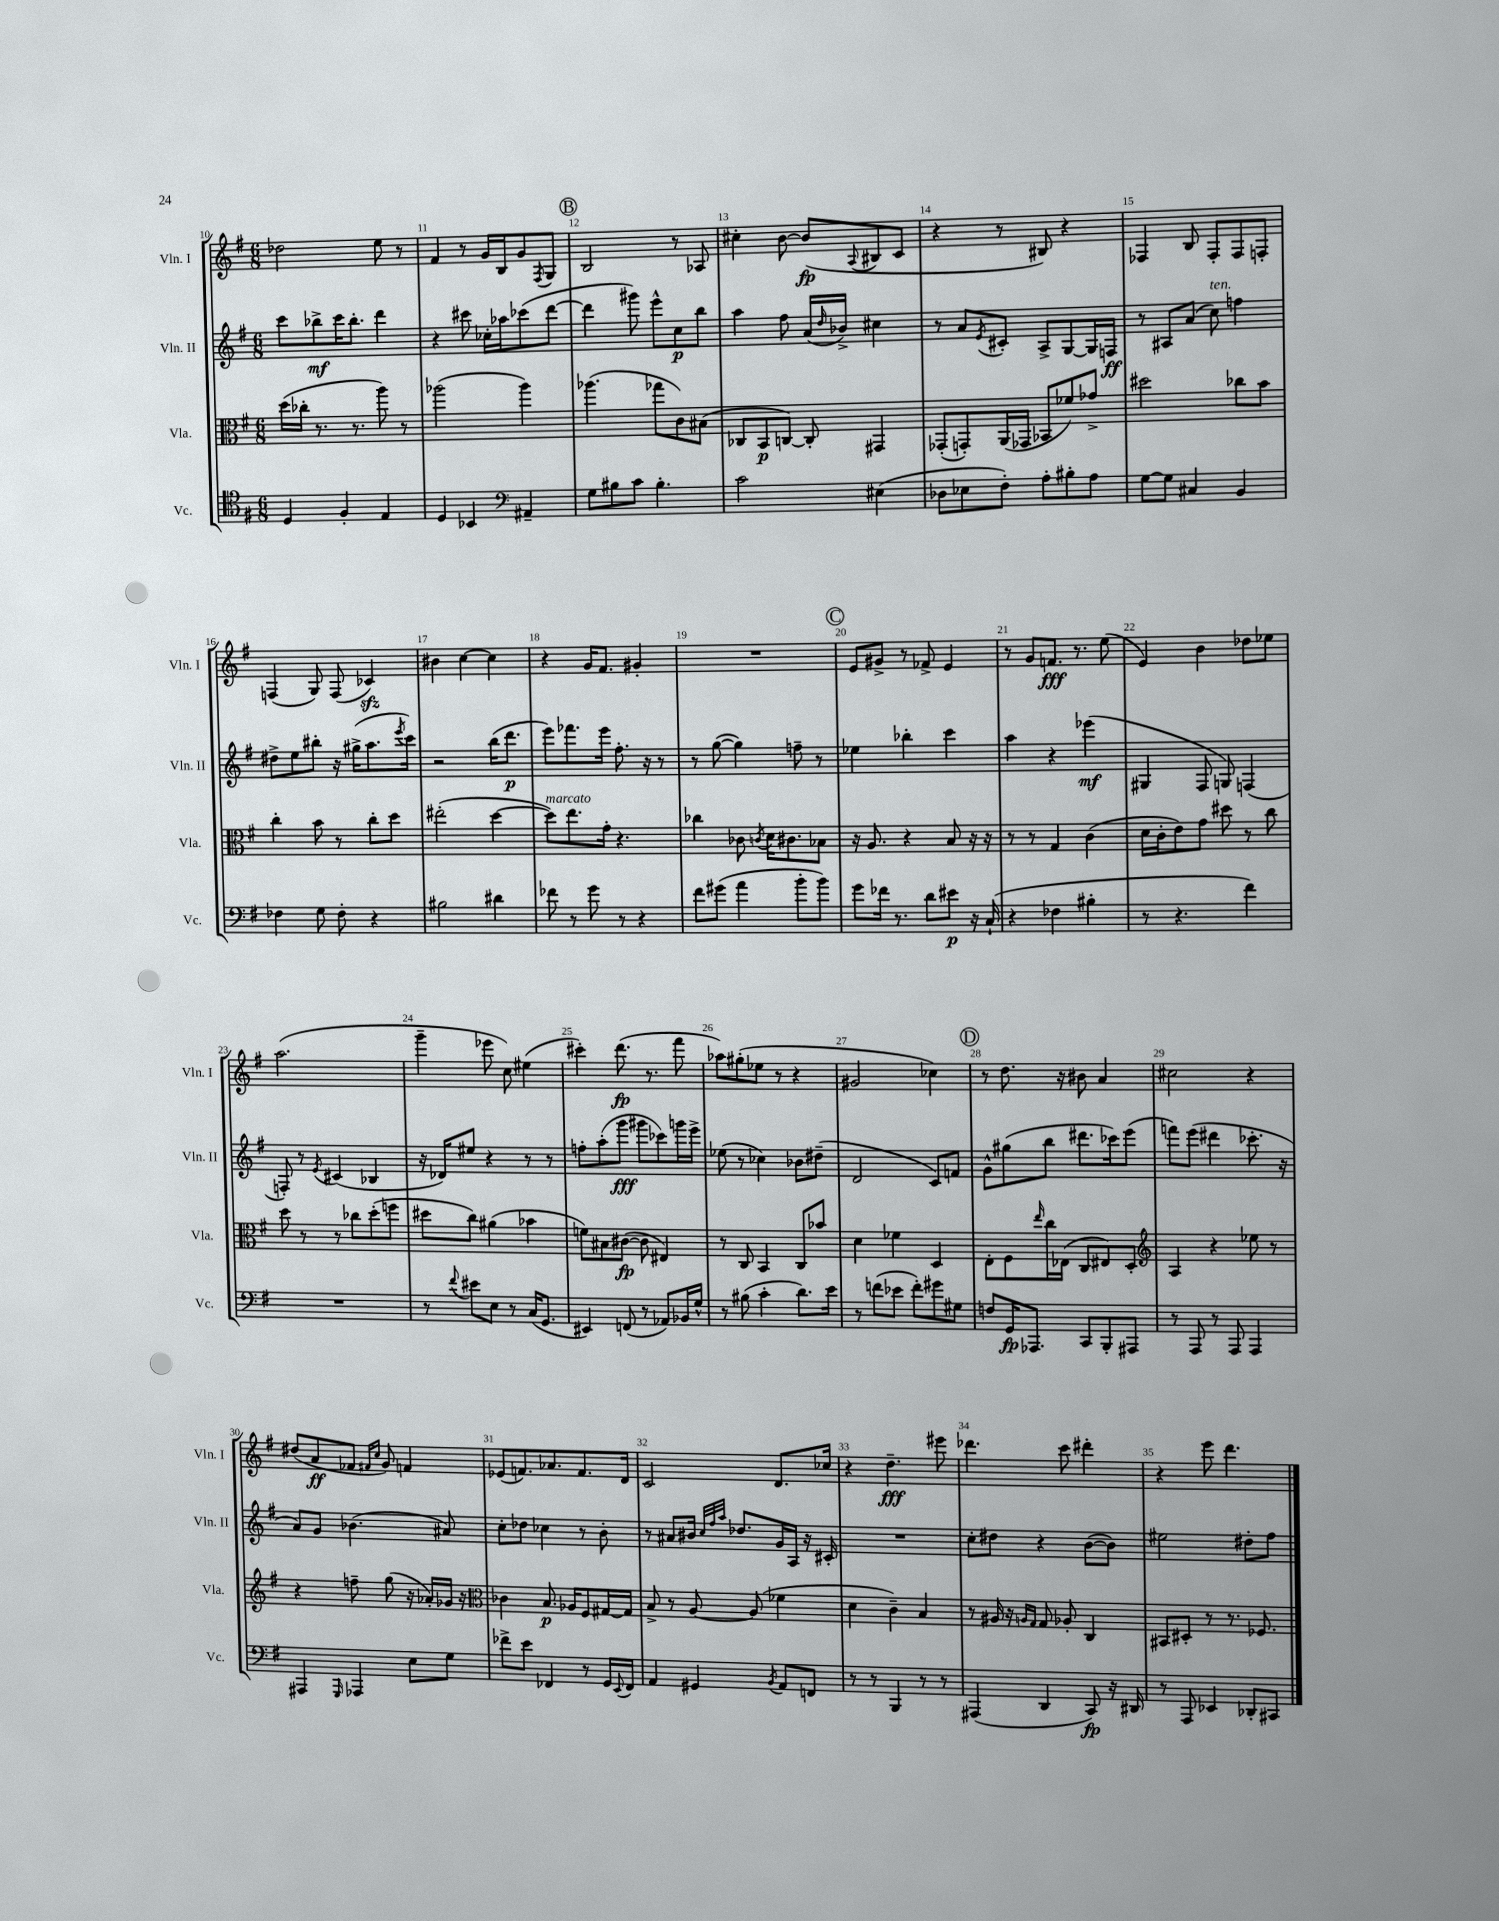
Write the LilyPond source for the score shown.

<<
\new StaffGroup <<
\new Staff = "s0" \with { instrumentName = "Vln. I" shortInstrumentName = "Vln. I" } {
    \clef treble \key g \major \numericTimeSignature \time 6/8
    des''2 e''8 r8 |
    fis'4 r8 g'16 b16 g'8 \acciaccatura { fis8 } g8 |
    \mark \markup { \circle "B" } b2 r8 aes8 |
    cis''4-. b'8~ b'8\fp( \appoggiatura { a8 } bis8 c'8 |
    r4 r8 bis8) r4 |
    fes4 b8 fes8-. fes8 f8-. |
    f4( g8) f8( ces'4\sfz) |
    bis'4 c''4~ c''4 |
    r4 g'16 fis'8. gis'4-. |
    R2. |
    \mark \markup { \circle "C" } e'8 gis'8-> r8 fes'8-> e'4 |
    r8 g'8 f'8.\fff r8. e''8( |
    e'4) b'4 des''8 ees''8 |
    a''2.( |
    g'''4-- ees'''8 c''8) eis''4( |
    cis'''4-.) d'''8.\fp( r8. fis'''8 |
    aes''8) gis''8-.( ees''8 r8 r4 |
    gis'2 ces''4) |
    \mark \markup { \circle "D" } r8 d''8. r16 bis'8 a'4 |
    cis''2 r4 |
    dis''8( a'8\ff fes'8 \grace { fis'16 c''16 } g'8) f'4 |
    ees'8( f'8.) aes'8. f'8. d'16 |
    c'2 d'8. ces''16 |
    r4 d''4.--\fff eis'''8 |
    des'''4. c'''8 dis'''4-. |
    r4 e'''8 d'''4. \bar "|." |
}
\new Staff = "s1" \with { instrumentName = "Vln. II" shortInstrumentName = "Vln. II" } {
    \clef treble \key g \major \numericTimeSignature \time 6/8
    c'''8 bes''8->\mf c'''16 bes''8.-. d'''4 |
    r4 cis'''8 ces''16-. aes''16 ces'''8( d'''8~ |
    \mark \markup { \circle "B" } d'''4 gis'''8) e'''8-^ c''8\p b''8 |
    a''4 fis''8 a'16( \grace { d''16 } bes'16->) cis''4 |
    r8 a'8 \acciaccatura { e'8 } cis'8-. a8-> g8~ g16 f16\ff |
    r8 ais8 a'8( c''8^\markup { \italic "ten." }) f''4 |
    dis''8-> e''8 bis''8-. r16 gis''16->( a''8. \acciaccatura { e'''8 } c'''16) |
    r2 b''16( d'''8.\p |
    e'''8) fes'''8. e'''16 fis''8.-. r16 r8 |
    r8 g''8~( g''4) f''8-- r8 |
    \mark \markup { \circle "C" } ees''4 bes''4-. c'''4 |
    a''4 r4 ees'''4\mf( |
    gis4 fis8 g8) f4( |
    f8-.) r8 \acciaccatura { e'8 } cis'4( bes4 |
    r16 des'16) eis''8 r4 r8 r8 |
    f''8-. a''8-.( g'''8\fff gis'''8 ces'''8) g'''16 e'''16-> |
    ees''8( r8 ces''4) bes'8 dis''8--( |
    d'2 c'8) f'8 |
    \mark \markup { \circle "D" } g'8-^ gis''8( b''8 dis'''8. ces'''16) e'''8( |
    f'''8) e'''8( dis'''4 ces'''8.-. r16 |
    a'8) g'8 bes'4.( ais'8) |
    c''8-. des''8 ces''4 r8 b'8-. |
    r8 ais'8 bis'16 \grace { c''32 fis''32 a''32 } des''8. g'16 a16 r16 cis'16-. |
    R2. |
    c''8-. dis''8 r4 b'8~( b'8) |
    eis''2 dis''8-. fis''8 \bar "|." |
}
\new Staff = "s2" \with { instrumentName = "Vla." shortInstrumentName = "Vla." } {
    \clef alto \key g \major \numericTimeSignature \time 6/8
    d''16( ces''16-. r8. r8. a''8) r8 |
    aes''2( aes''4) |
    \mark \markup { \circle "B" } aes''4.( ges''8 c'8) bis8( |
    ces8 b,8\p c8~) c8-. gis,4 |
    ges,8-.( g,8-.) a,16( ges,16 bes,8 fes'8) ges'8-> |
    dis''2 ces''8 b'8 |
    c''4-. b'8 r8 c''8-. d''8 |
    eis''2-.( d''4~ |
    d''8^\markup { \italic "marcato" }) e''8. g'16-. r4. |
    ces''4 ces'8 \acciaccatura { c'8 } d'16 cis'8. bes8 |
    \mark \markup { \circle "C" } r16 a8. r4 b8 r16 r16 |
    r8 r8 g4 c'4( |
    d'16 c'16-. e'8) g'8 dis''8 r8 c''8 |
    d''8 r8 r8 ces''8 d''8-.( f''8 |
    dis''8 c''8) ais'4( bes'4 |
    f'8) bis8 cis'8~\fp( cis'8 eis4) |
    r8 c8 b,4 c8 bes'8 |
    d'4 fes'4 d4 |
    \mark \markup { \circle "D" } e8-. fis8 \grace { e''16 } c''16 ees16( c8 eis8) d8-. |
    \clef treble a4 r4 ees''8 r8 |
    r4 f''8-- g''8( r16 aes'16-.) ges'16 r16 |
    \clef alto ces'4 b8.\p aes16 fis8 gis16~ gis16 |
    b8-> r8 a8~ a8( fes'4 |
    d'4 c'4--) b4 |
    r8 ais16 r16 \grace { a16 g16 } g8 aes8-. c4 |
    bis,8 dis8-. r8 r8. fes8. \bar "|." |
}
\new Staff = "s3" \with { instrumentName = "Vc." shortInstrumentName = "Vc." } {
    \clef tenor \key g \major \numericTimeSignature \time 6/8
    d4 fis4-. e4 |
    d4 bes,4 \clef bass ais,4-- |
    \mark \markup { \circle "B" } g8 bis8 c'8 bis4.-. |
    c'2 eis4( |
    des8 ees8 fis8-.) a8-. bis8-. a8 |
    g8~ g8 cis4 b,4 |
    fes4 g8 fes8-. r4 |
    bis2 dis'4 |
    fes'8 r8 g'8 r8 r4 |
    fis'8 gis'8( a'4 b'8-. b'8) |
    \mark \markup { \circle "C" } g'8 fes'16 r8. d'8 eis'8\p r16 c16-!( |
    r4 fes4 bis4-. |
    r8 r4. fis'4) |
    R2. |
    r8 \appoggiatura { fis'8 } eis'8 e8 r8 c16( g,8. |
    eis,4) f,8( r8 aes,8) bes,16 g16-^ |
    r8 bis8( c'4-. d'8.) e'16 |
    r8 f'8( ees'8 f'8-.) gis'8 gis8 |
    \mark \markup { \circle "D" } f8 g,16\fp aes,,8. c,8 b,,8-. ais,,8 |
    r8 a,,8 r8 a,,8 a,,4 |
    ais,,4 \grace { g,,16 } aes,,4 e8 g8 |
    fes'8-> e'8 fes,4 r8 g,16 \appoggiatura { e,8 } fes,16 |
    a,4 gis,4 \acciaccatura { b,8 } a,8 f,8 |
    r8 r8 b,,4 r8 r8 |
    ais,,4( d,4 c,8\fp) r16 dis,16 |
    r8 a,,8 ees,4 des,8-. cis,8 \bar "|." |
}
>>
>>
\layout { \context { \Score currentBarNumber = #10 \override BarNumber.break-visibility = ##(#f #t #t) barNumberVisibility = #all-bar-numbers-visible } }
